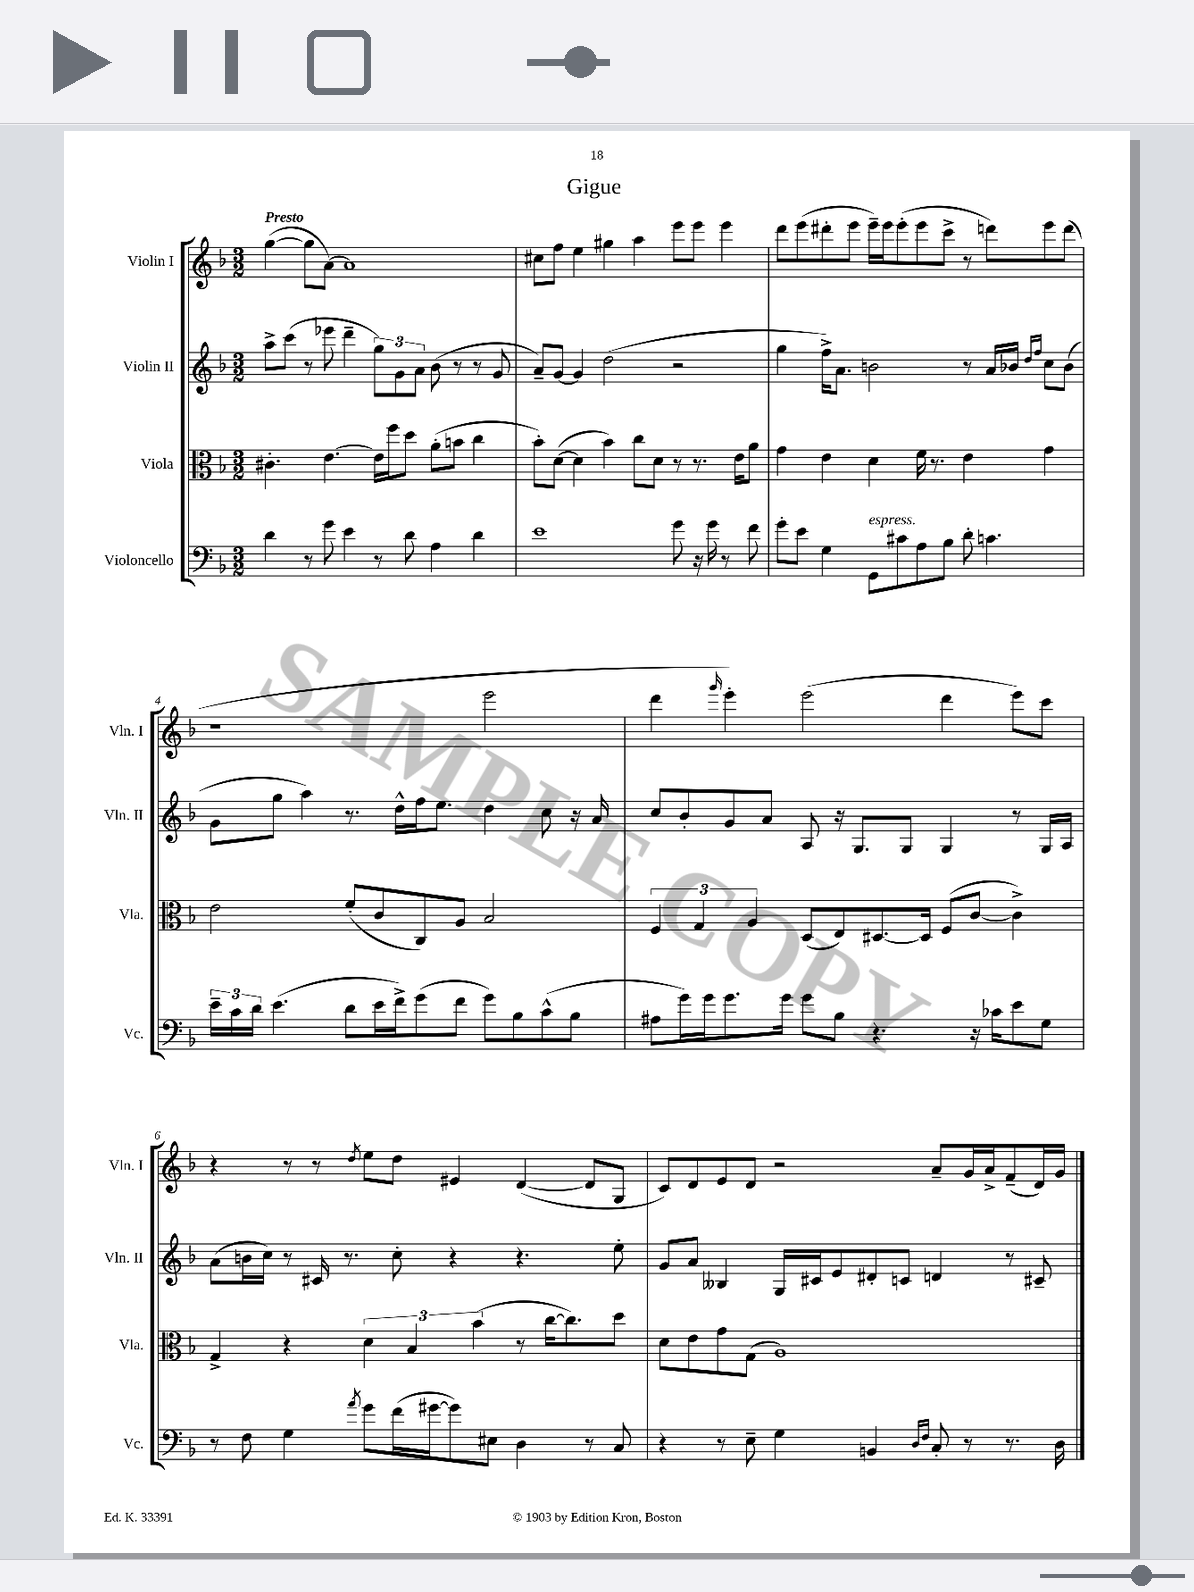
\header { title = "Gigue" }
<<
\new StaffGroup <<
\new Staff = "s0" \with { instrumentName = "Violin I" shortInstrumentName = "Vln. I" } {
    \clef treble \key f \major \numericTimeSignature \time 3/2 \tempo "Presto"
    g''4~( g''8 a'8~) a'1 |
    cis''8 f''8 e''4 gis''4 a''4 e'''8 e'''8 e'''4 |
    d'''8 e'''8( dis'''8-. e'''8 e'''16--) e'''16 e'''8-.( e'''8 c'''8-> r8 d'''8) e'''8 d'''8( |
    r1 e'''2 |
    d'''4 \grace { g'''16 } e'''4-.) e'''2( d'''4 e'''8) c'''8 |
    r4 r8 r8 \acciaccatura { d''8 } e''8 d''8 eis'4 d'4~( d'8 g8 |
    c'8) d'8 e'8 d'8 r2 a'8-- g'16 a'16-> f'8--( d'16) g'16 \bar "|." |
}
\new Staff = "s1" \with { instrumentName = "Violin II" shortInstrumentName = "Vln. II" } {
    \clef treble \key f \major \numericTimeSignature \time 3/2
    a''8-> c'''8( r8 ees'''8 d'''4-- \tuplet 3/2 { g''8) g'8 a'8 } bes'8( r8 r8 g'8 |
    a'8--) g'8~ g'4 d''2( r2 |
    g''4 f''16->) a'8. b'2 r8 a'16 bes'16 \grace { d''16 f''16 } c''8 bes'8( |
    g'8 g''8 a''4) r8. d''16-^ f''16 e''8. d''4 c''8 r16 a'16 |
    c''8 bes'8-. g'8 a'8 a8 r16 g8. g8 g4 r8 g16 a16 |
    a'8( b'16 c''16) r8 cis'16 r8. c''8-. r4 r4. e''8-. |
    g'8 a'8 beses4 g16 cis'16 e'8 dis'8-. c'8 d'4 r8 cis'8-- \bar "|." |
}
\new Staff = "s2" \with { instrumentName = "Viola" shortInstrumentName = "Vla." } {
    \clef alto \key f \major \numericTimeSignature \time 3/2
    cis'4.-. e'4.~ e'16 f''16 d''8 a'8-.( b'8 c''4 |
    bes'8-.) d'8~( d'4 bes'4) c''8 d'8 r8 r8. e'16 a'8 |
    g'4 e'4 d'4 f'16 r8. e'4 g'4 |
    e'2 f'8-.( c'8 c8) a8 bes2 |
    \tuplet 3/2 { f4 g4 a4 } d8( e8) dis8.~ dis16 f8( c'8~ c'4->) |
    g4-> r4 \tuplet 3/2 { d'4 bes4 bes'4( } r8 c''16~ c''8.) d''8 |
    d'8 e'8 g'8 g8( a1) \bar "|." |
}
\new Staff = "s3" \with { instrumentName = "Violoncello" shortInstrumentName = "Vc." } {
    \clef bass \key f \major \numericTimeSignature \time 3/2
    d'4 r8 g'8 e'4 r8 d'8 a4 d'4 |
    e'1 g'8 r16 g'16 r8 f'8 |
    g'8-. e'8 g4 g,8^\markup { \italic "espress." } cis'8 a8 bes8 d'8-. c'4. |
    \tuplet 3/2 { e'16-- c'16 d'16 } e'4.( d'8 e'16 f'16->) g'8( f'8 g'8) bes8 c'8-^( bes8 |
    ais8 g'16) g'16 g'8. g'16 g'8 bes8 r4. r16 ces'16 e'8 g8 |
    r8 f8 g4 \acciaccatura { a'8 } g'8 f'16( gis'16~ gis'8) eis8 d4 r8 c8 |
    r4 r8 e8-- g4 b,4 \grace { d16 f16 } c8-. r8 r8. d16 \bar "|." |
}
>>
>>
